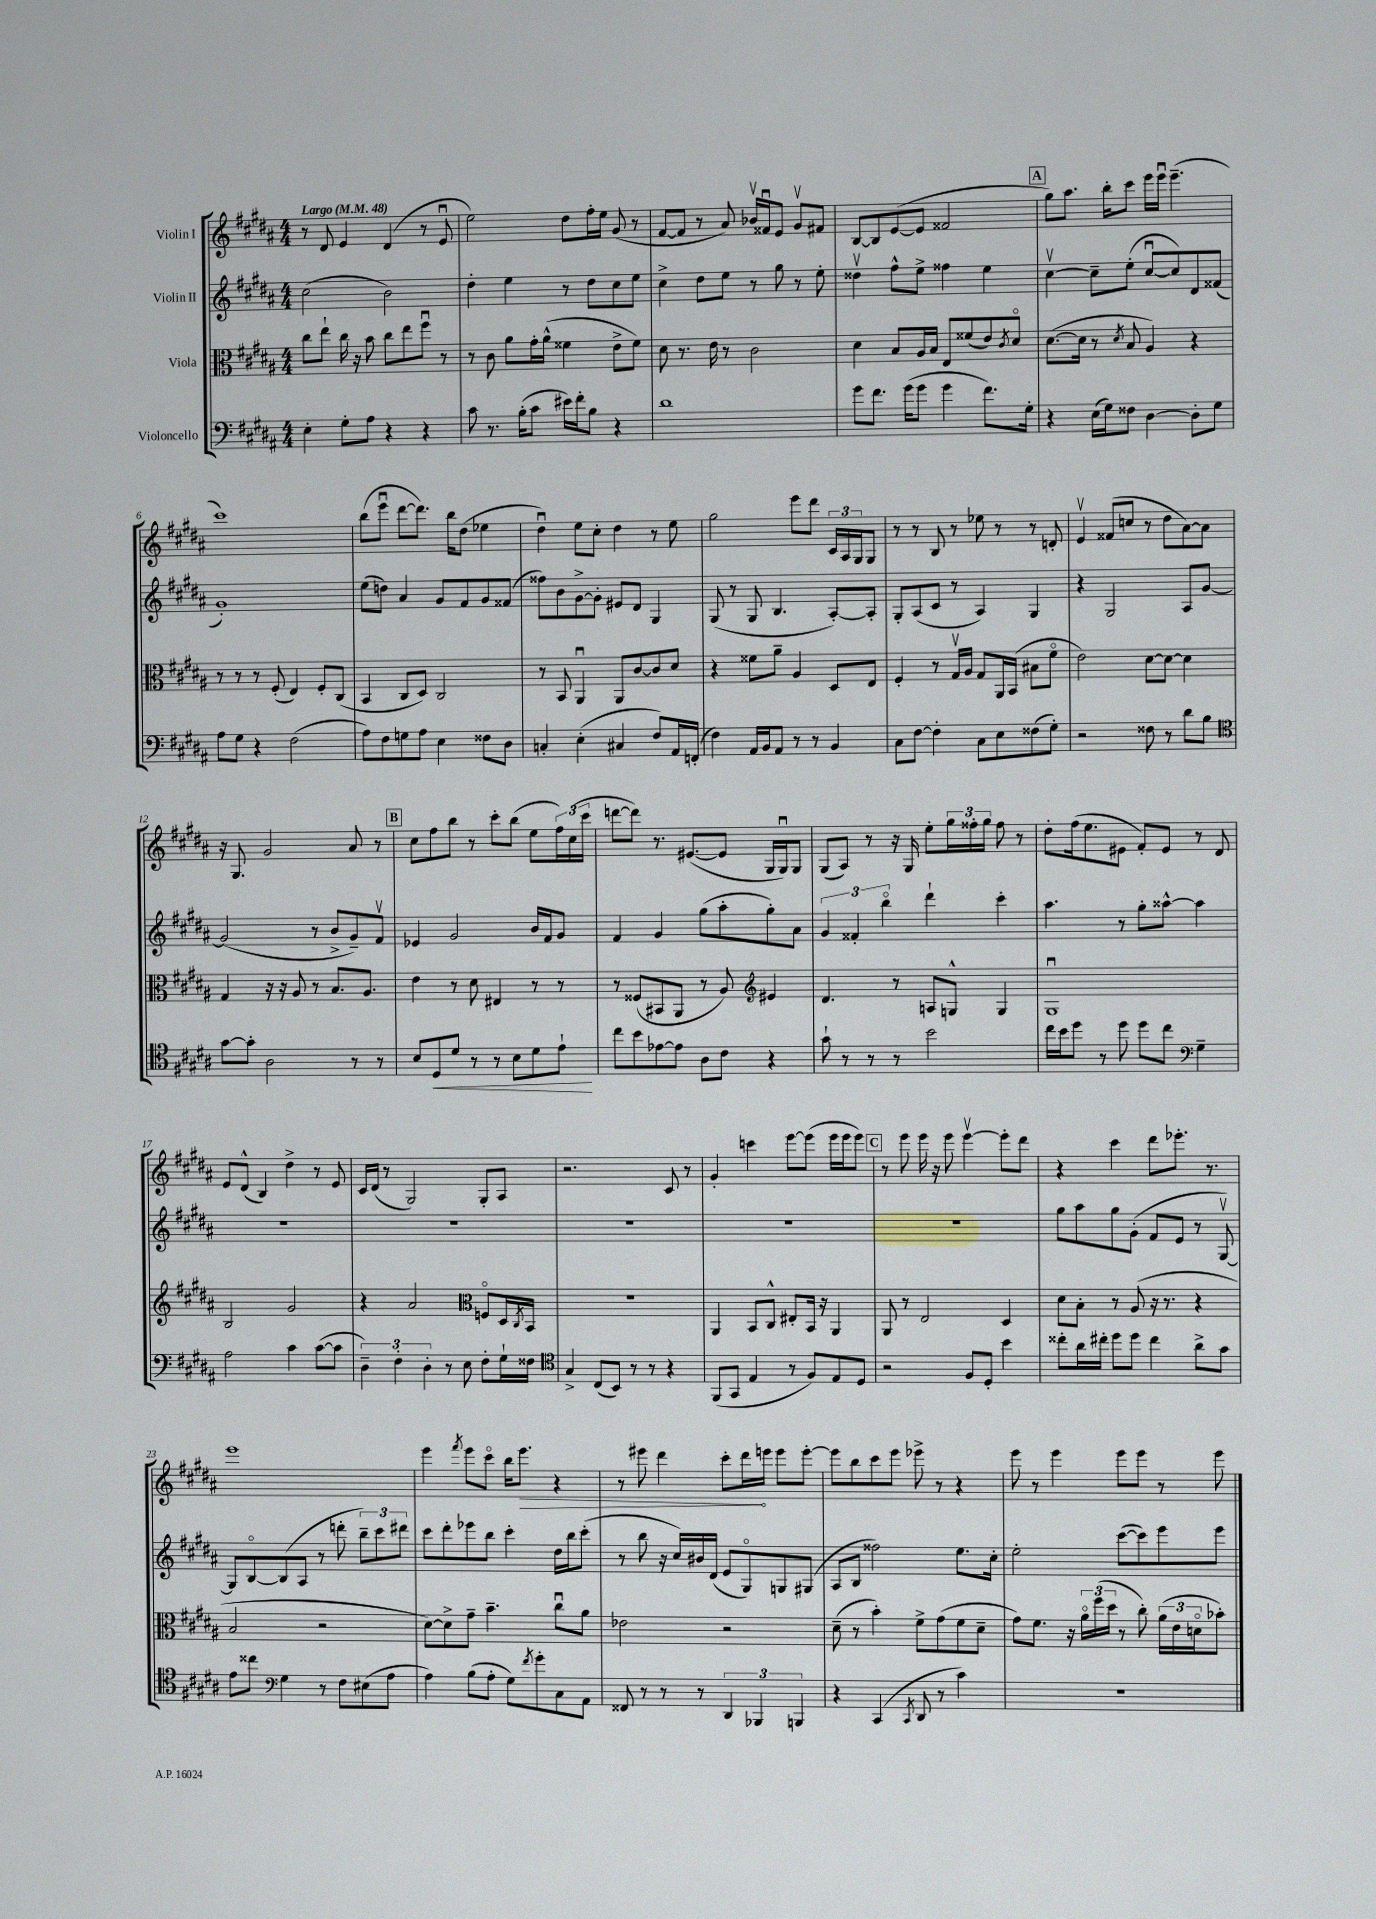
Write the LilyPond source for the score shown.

<<
\new StaffGroup <<
\new Staff = "s0" \with { instrumentName = "Violin I" } {
    \clef treble \key b \major \numericTimeSignature \time 4/4 \tempo "Largo" 4 = 48
    r8 dis'8 e'4 dis'4( r8 e'8\downbow |
    e''2) dis''8 fis''16-. e''16 gis'8( r8 |
    fis'8~ fis'8 r8 ais'8) bes'16\upbow fisis'16\downbow e'8 gis'8\upbow fis'8 |
    b8~ b8 e'8~( e'8 fisis'2 |
    \mark \markup { \box "A" } gis''8) ais''8. b''16-. cis'''8 e'''16 e'''16\downbow e'''4.--( |
    cis'''1) |
    b''8( e'''8\downbow dis'''8~ dis'''8.) b''16 dis''8( ees''4 |
    dis''4\downbow) e''8 cis''8-. dis''4 r8 e''8 |
    gis''2 e'''8 dis'''8 \tuplet 3/2 { cis'16 ais16 gis16 } gis8 |
    r8 r8 b8 r8 ees''8 r8 r8 d'8-. |
    e'4\upbow fisis'8( c''8 r8 dis''8 ais'8~) ais'8 |
    r16 gis8. gis'2 ais'8 r8 |
    \mark \markup { \box "B" } cis''8 fis''8 b''8 r8 cis'''8-. b''8( e''8 \tuplet 3/2 { fis''16) cis''16( cis'''16 } |
    d'''8~ d'''8) r8. eis'8.~( eis'8 gis16 gis16\downbow) gis8 |
    gis8( ais8) r8 r16 gis16 e''8-. \tuplet 3/2 { gis''16 fisis''16-. gis''16 } fisis''8 r8 |
    dis''8-. fis''16( e''8. eis'8 fis'8-.) eis'8 r8 dis'8 |
    e'8 dis'8-^( b4) dis''4-> r8 e'8 |
    cis'16 dis'16( r8 gis2) gis8-. ais8 |
    r2. cis'8 r8 |
    gis'4-. c'''4 e'''8~ e'''8( e'''16 e'''16 e'''8) |
    \mark \markup { \box "C" } r8 e'''8 e'''16 r16 e'''8 e'''4~\upbow e'''8-. dis'''8 |
    r4 cis'''4 dis'''8 ees'''8.-. r8. |
    e'''1 |
    e'''4 \acciaccatura { fis'''8 } e'''8 cis'''8\flageolet b''16 \once \override Hairpin.circled-tip = ##t e'''8.\> r4 |
    r8 eis'''8 dis'''4 cis'''8-. dis'''16\! e'''16 e'''8 e'''8~-. |
    e'''8 b''8 cis'''8 e'''8 ees'''8-> r8 r4 |
    e'''8 r8 e'''4 e'''8 e'''8 r8 e'''8 \bar "|." |
}
\new Staff = "s1" \with { instrumentName = "Violin II" } {
    \clef treble \key b \major \numericTimeSignature \time 4/4
    cis''2( b'2) |
    dis''4-. e''4 r8 dis''8 cis''8 e''8 |
    cis''4-> dis''8 e''8 r8 gis''8 r8 e''8-. |
    disis''4\upbow fis''8-^ e''8-> fisis''4 e''4 |
    \mark \markup { \box "A" } cis''4~\upbow cis''8-- e''8-.( cis''8~\downbow cis''8) dis'8 fisis'8( |
    gis'1-.) |
    e''8( d''8) ais'4 gis'8 fis'8 gis'8 fisis'8( |
    fisis''8) b'8 gis'8~-> gis'8-. eis'8 dis'8 gis4 |
    gis8( r8 gis8 b4. ais8~-.) ais8-. |
    gis8-. ais8( cis'8 r8 ais4) gis4 |
    r4 gis2 ais8 gis'8~ |
    gis'2( r8 b'8-> gis'8--) fis'8\upbow |
    \mark \markup { \box "B" } ees'4 gis'2 b'16 fis'16 gis'8 |
    fis'4 gis'4 gis''8( ais''8-. gis''8-.) ais'8 |
    \tuplet 3/2 { gis'4 fisis'4-. b''4\flageolet } dis'''4-! cis'''4-. |
    ais''4. r8 gis''8-. aisis''8~-^ aisis''4 |
    R1 |
    R1 |
    R1 |
    R1 |
    \mark \markup { \box "C" } R1 |
    gis''8 ais''8 gis''8 gis'8-.( fis'8 e'8 r8 gis8~\upbow) |
    gis8 b8~\flageolet b8( ais8 r8 d'''8-. \tuplet 3/2 { b''8--) cis'''8 dis'''8 } |
    cis'''8 dis'''8-. ees'''8 b''8 cis'''4-. dis''16 b''16 cis'''8-.( |
    r8 b''8 r16 cis''16) bis'16 dis'16( e'8 gis8\flageolet) g8 gis8( |
    ais8 b8 fisis''2) e''8. cis''16-. |
    e''2-. cis'''8~( cis'''8) e'''8 e'''8 \bar "|." |
}
\new Staff = "s2" \with { instrumentName = "Viola" } {
    \clef alto \key b \major \numericTimeSignature \time 4/4
    cis''8 e''8-! cis''16 r16 b'8 cis''8 e''8 fis''8\downbow r8 |
    r8 cis'8 ais'8 gis'16-. ais'16-^( fisis'4 e'8-> fisis'8) |
    dis'8 r8. e'16 r8 cis'2 |
    dis'4 b8 ais16 b16 e8 fisis'8( e'8) \acciaccatura { cis'8 } dis'8\flageolet |
    \mark \markup { \box "A" } dis'8.~( dis'16 r8 \acciaccatura { dis'8 } b8 ais4) r4 |
    r8 r8 r8 fis8-.( e4) fis8-. cis8( |
    b,4 cis8 dis8) cis2 |
    r8 b,8 ais,4\downbow ais,8 cis'8~ cis'8 dis'8 |
    r4 fisis'8 ais'8-- ais4 dis8 e8 |
    fis4-. r8 gis16\upbow ais16 gis8 ais,16 b,16( bis8 fis'8\flageolet |
    e'2) dis'8~ dis'8~ dis'4 |
    gis4 r16 r16 ais8 r8 b8. ais8. |
    \mark \markup { \box "B" } e'4 r8 dis'8 eis4 r8 r8 |
    r8 fisis8( bis,8 ais,8 r8 ais8) \clef treble eis'4 |
    dis'4. r8 a8 g8-^ g4 |
    gis1\downbow |
    b2 gis'2 |
    r4 ais'2 \clef alto f8\flageolet dis16 \acciaccatura { cis8 } b,16 |
    R1 |
    ais,4 b,8 cis8-^ eis8-. b,16 r16 ais,4 |
    \mark \markup { \box "C" } ais,8 r8 e2 dis4 |
    dis'8 b8-. r8 ais8( r16 r8. r4 |
    b2 r2 |
    dis'8~) dis'8-> gis'8-- b'4.-- cis''8\downbow ais'8 |
    ees'2 r2 |
    dis'8--( r8 b'4-.) fis'8-> gis'8( fis'8 dis'8-- |
    gis'8) fis'8. r16 \tuplet 3/2 { ais'16\flageolet fis''16( dis''16 } r8 cis''8-.) \tuplet 3/2 { ais'16( e'16 d'16\flageolet } bes'8-.) \bar "|." |
}
\new Staff = "s3" \with { instrumentName = "Violoncello" } {
    \clef bass \key b \major \numericTimeSignature \time 4/4
    e4-. gis8-. ais8 r4 r4 |
    cis'8 r8. b16-.( cis'8 eis'16) fis'16-. b8 r4 |
    dis'1 |
    gis'8 fis'8. gis'16( gis'8 gis'4 fis'8.) gis16-. |
    \mark \markup { \box "A" } r4 e16( gis16) fisis8 dis4~ dis8-. gis8 |
    ais8 gis8 r4 fis2( |
    ais8) fis8 g8 ais8 e4 fisis8 dis8 |
    c4-. e4-.( cis4 fis8) ais,16 f,16-.( |
    fis4) ais,16 b,16 ais,8 r8 r8 b,4 |
    cis8 fis8~ fis4-. cis8 e8 fisis8( gis8-.) |
    r2 fisis8 r8 dis'8 b8 |
    \clef tenor gis'8~ gis'8-. ais2 r8 r8 |
    \mark \markup { \box "B" } b8 dis8\< dis'8 r8 r8 b8 dis'8 e'8-!\! |
    cis''8 b'8 ees'8~ ees'8 ais8 cis'8 r4 |
    gis'8-! r8 r8 r8 b'2 |
    cis''16 b'16 dis''8 r8 dis''8 dis''8 cis''8 \clef bass gis4-- |
    ais2 cis'4 cis'8~( cis'8 |
    \tuplet 3/2 { dis4--) fis4-. dis4-. } r8 e8 fis8-. gis16-! fisis16 |
    \clef tenor gis4-> cis8( b,8) r8 r8 r4 |
    fis,8( gis,8 e4 r8 fis8) e8 dis8 |
    \mark \markup { \box "C" } r2 fis8 dis8-. b'4 |
    cisis''8-. ais'16 cis''16-. dis''8 dis''8 cis''4 ais'8-> gis'8 |
    e'8 cisis''8 \clef bass gis4 r8 fis8 eis8( ais8 |
    ais4) b8( ais8-. gis8) \acciaccatura { fis'8 } gis'8-. cis8 ais,8 |
    fisis,8 r8 r8 r8 \tuplet 3/2 { dis,4 bes,,4 b,,4 } |
    r4 cis,4( \acciaccatura { cis,8 } dis,8 r8 cis'4) |
    r1 \bar "|." |
}
>>
>>
